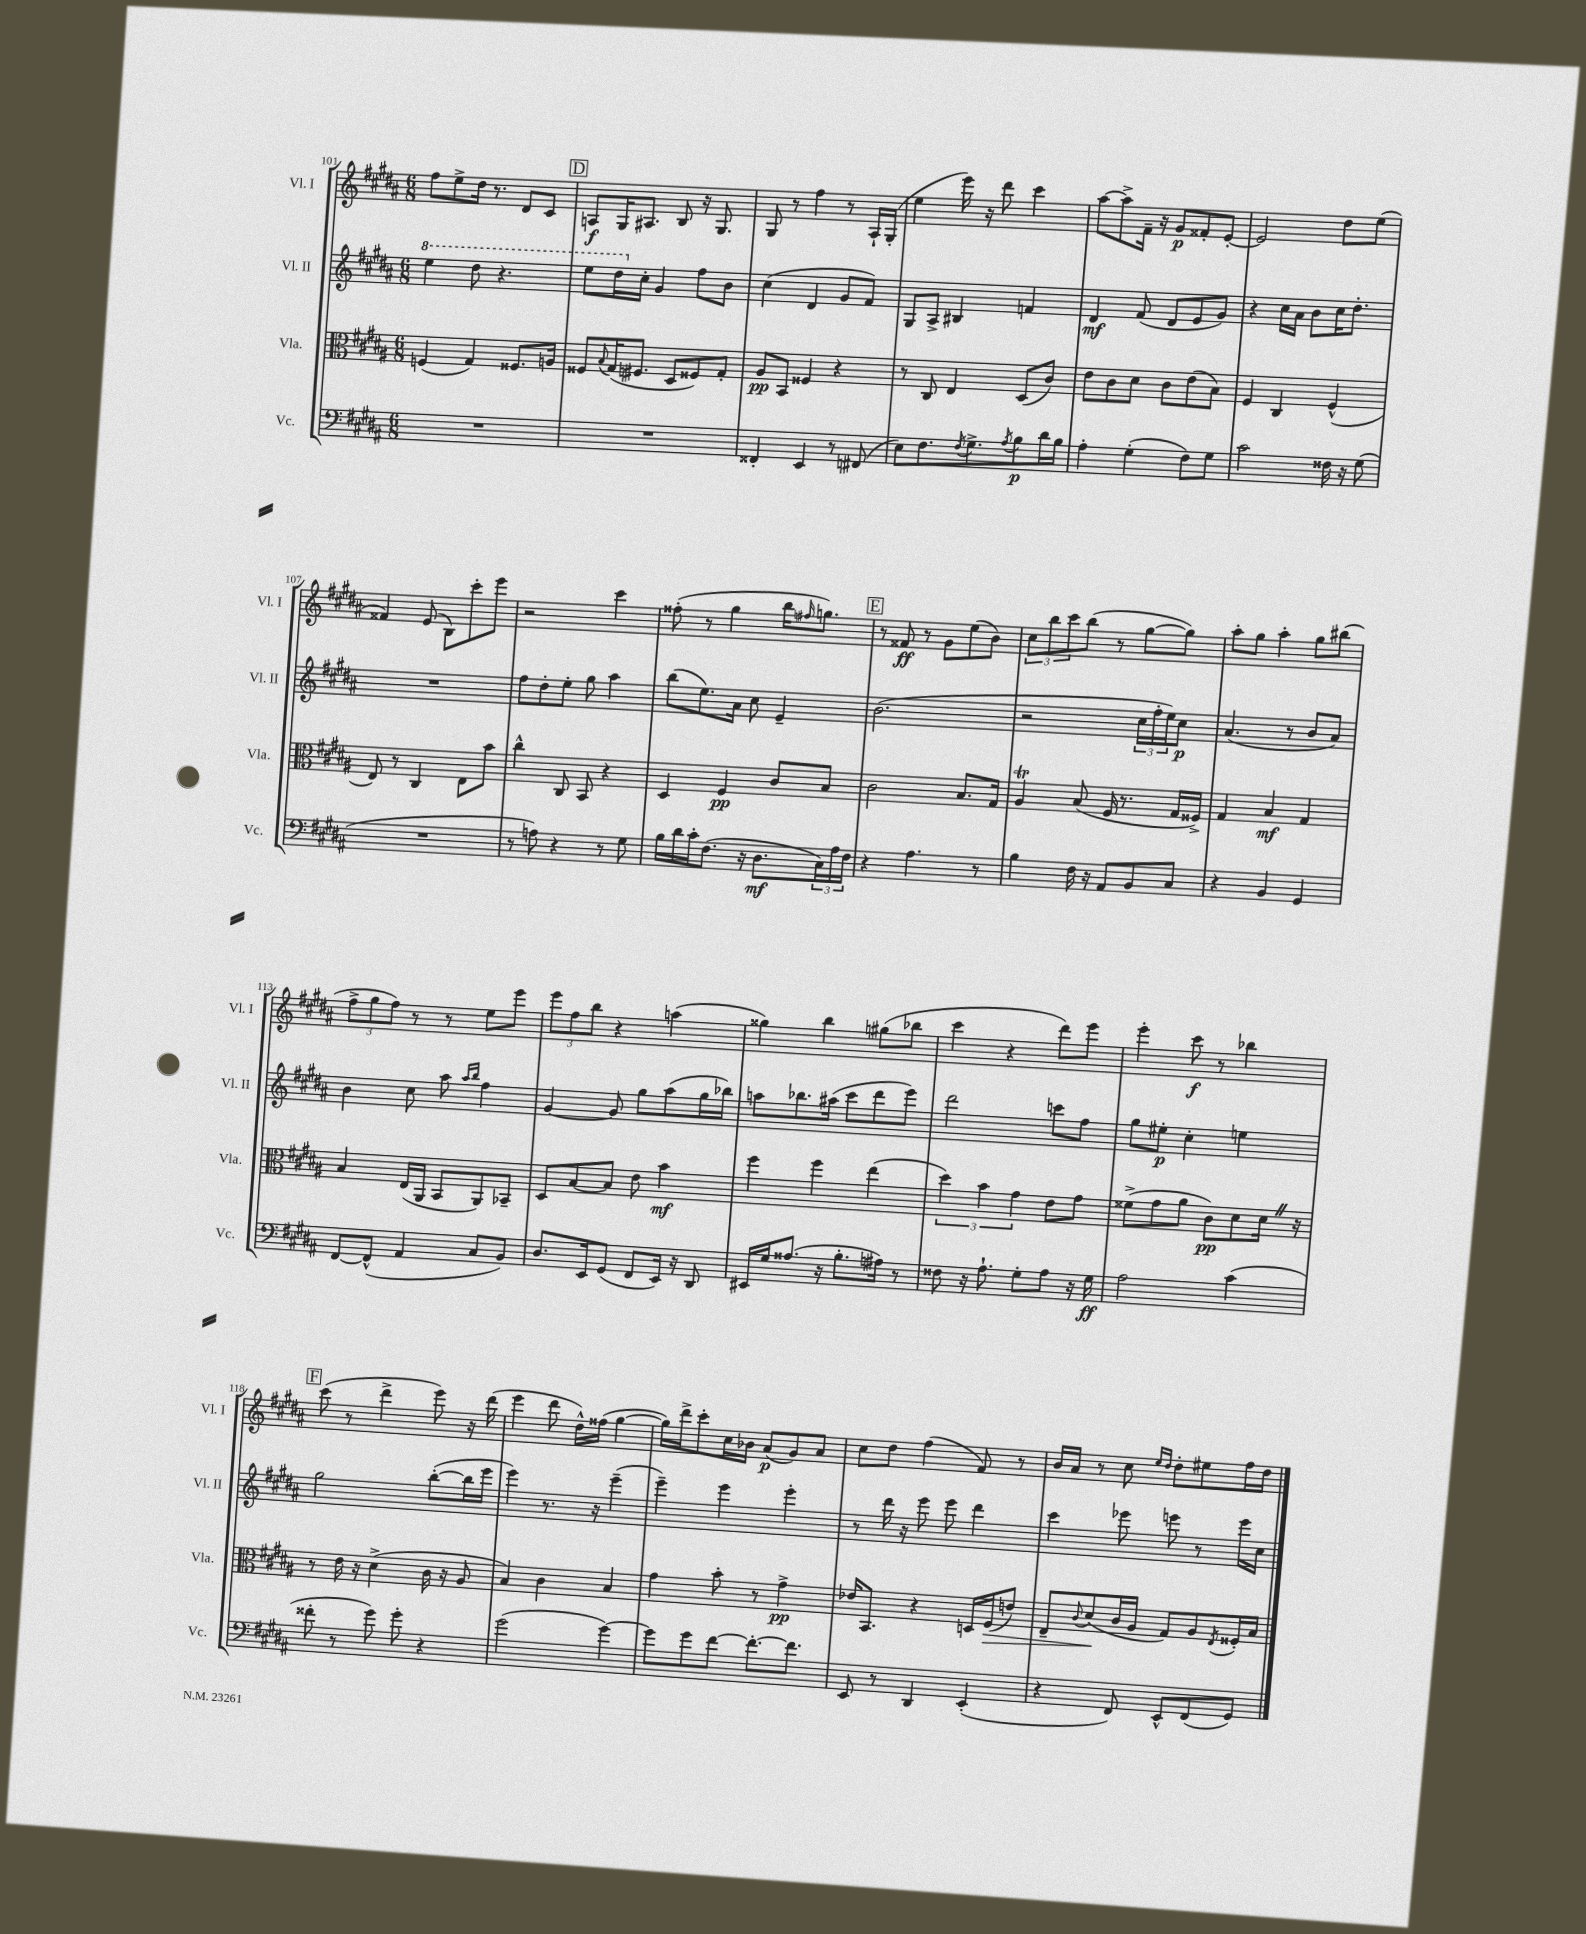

**kern	**kern	**kern	**kern
*staff4	*staff3	*staff2	*staff1
*clefF4	*clefC3	*clefG2	*clefG2
*k[f#c#g#d#a#]	*k[f#c#g#d#a#]	*k[f#c#g#d#a#]	*k[f#c#g#d#a#]
*M6/8	*M6/8	*M6/8	*M6/8
2.r	(4F	4eee	8ff#
.	.	.	8ee^
.	4G#)	8ddd#	16dd#
.	.	.	8.r
.	.	4.r	.
.	8.F##	.	8d#
.	.	.	8c#
.	16A	.	.
=	=	=	=
2.r	8F##	8eee	8A
.	8qqB	.	.
.	(16G#	16ddd#	16G#
.	8.F#	16cc#'	8.A#
.	.	4g#	.
.	8D#	.	8B
.	8F##)	8ff#	16r
.	.	.	8.G#
.	8G#'	8b	.
=	=	=	=
4FF##'	8A#	(4cc#	8G#
.	8BB	.	8r
4EE	4F##	4d#	4ff#
8r	4r	8g#	8r
(8FF#	.	8f#)	16A#`
.	.	.	(16G#'
=	=	=	=
8E)	8r	8G#	4ee
8.F#	8C#	8A#^	.
.	4E	4B#	16eee)
8qF#	.	.	.
8.G#^	.	.	16r
.	.	.	8ddd#
8qA#	.	.	.
8B	(8D#	4f	4ccc#
16d#	8c#)	.	.
16B	.	.	.
=	=	=	=
4A#'	8e	4d#	[8aa#
.	8c#	.	8aa#^]
(4G#'	8d#	(8f#	16f#~
.	.	.	16r
.	8c#	8d#	8g#
8F#)	(8e	8e	8f##'
8G#	8B)	8g#)	[8e'
=	=	=	=
2c#	4F#	4r	2e]
.	4C#	16cc#	.
.	.	16a#	.
.	.	8b	.
16F##	(4F#^^	16cc#	8dd#
16r	.	8.dd#'	.
(8G#	.	.	(8ee
=	=	=	=
2.r	8E)	2.r	4f##)
.	8r	.	.
.	4C#	.	(8e
.	.	.	8B)
.	8E	.	8ccc#'
.	8b	.	8eee
=	=	=	=
8r	4cc#^^	8ff#	2r
8A)	.	8dd#'	.
4r	8C#	8ee'	.
.	8BB	8gg#	.
8r	4r	4aa#	4ccc#
8G#	.	.	.
=	=	=	=
16B	4D#	(8bb	(8ff##'
16d#	.	.	.
16c#'	.	8.ee)	8r
(8.F#	.	.	.
.	4F#	.	4gg#
.	.	16a#	.
16r	.	8cc#	.
8.D#	.	.	.
.	8c#	4e~	16bb
.	.	.	16qqff#
.	.	.	8.gg)
24C#)	8B	.	.
24A#	.	.	.
24F#	.	.	.
=	=	=	=
4r	2c#	(2.b	8r
.	.	.	8f##
4.A#	.	.	8r
.	.	.	8g#
.	8.B	.	(8ee
8r	.	.	8b)
.	16G#	.	.
=	=	=	=
4B	4A#	2r	12cc#
.	.	.	12bb
.	.	.	12ccc#
16F#	(8B	.	(8bb
16r	.	.	.
8AA#	16F#	.	8r
.	8.r	.	.
8BB	.	24cc#	[8gg#
.	.	24ff#'	.
.	.	24ee)	.
8C#	16G#	8cc#	8gg#])
.	16F##^)	.	.
=	=	=	=
4r	4G#	(4.a#	8aa#'
.	.	.	8gg#
4BB	4B	.	4aa#'
.	.	8r	.
4GG#	4G#	8b	8gg#
.	.	8a#)	(8bb#
=	=	=	=
[8FF#	4B	4b	12ff#^
.	.	.	12gg#
(8FF#^^]	.	.	.
.	.	.	12ff#)
4AA#	(16E	8cc#	8r
.	16AA#	.	.
.	8BB	8aa#	8r
.	.	16qqaa#	.
.	.	16qqbb	.
8C#	8AA#)	4ff#	8ee
8BB)	8BB-~	.	8eee
=	=	=	=
8.D#	8D#	[4g#	12eee
.	.	.	12ff#
.	[8B	.	.
.	.	.	12bb
16EE	.	.	.
(8GG#	8B]	8g#]	4r
8FF#	8e	8gg#	.
16EE)	4b	(8aa#	(4aa
16r	.	.	.
8DD#	.	16gg#	.
.	.	16bb-)	.
=	=	=	=
16EE#	4ff#	8aa	4gg##)
16G#	.	.	.
(8.A##	.	8.bb-	.
.	4ff#	.	4bb
16r	.	(16aa#	.
8.B'	.	8ccc#	.
.	(4ee	8ddd#	(8gg#
16A#)	.	.	.
8r	.	8eee)	8bb-
=	=	=	=
8F##	6dd#)	2ddd#	4ccc#
16r	.	.	.
.	6b	.	.
8.A#`	.	.	.
.	.	.	4r
.	6g#	.	.
8G#'	.	.	.
8A#	8e	8ccc	8ddd#)
16r	8g#	8ff#	8eee
16G#	.	.	.
=	=	=	=
2A#	(8f##^	8gg#	4eee'
.	8g#	8ee#'	.
.	8a#	4cc#'	8ccc#
.	8c#)	.	8r
(4c#	8d#	4ee	4bb-
.	16d#	.	.
.	16r	.	.
=	=	=	=
8f##'	8r	2gg#	(8ccc#
8r	16e	.	8r
.	16r	.	.
8g#)	(4d#^	.	4ddd#^
8g#'	.	.	.
4r	16c#	([8bb'	8eee)
.	16r	.	.
.	8A#	16bb]	16r
.	.	16eee	(16ddd#
=	=	=	=
(2g#	4B)	4eee)	4eee
.	4c#	8.r	8ddd#
.	.	.	16dd#^^)
.	.	16r	(16ff##
[4g#)	4B	(4eee~	[4gg#
=	=	=	=
8g#]	4g#	4eee~)	16gg#])
.	.	.	16ddd#^
8g#	.	.	8ccc#'
[8f#	8b'	4eee	16cc#
.	.	.	16b-
8.f#'_	8r	.	(8a#
.	4g#^	4eee'	8g#)
8.f#]	.	.	.
.	.	.	8a#
=	=	=	=
8EE	16e-	8r	8cc#
.	8.BB	.	.
8r	.	16ddd#	8dd#
.	.	16r	.
4DD#	4r	8eee	(4ff#
.	.	8eee	.
(4EE'	16D	4ddd#	8f#)
.	(16F#	.	.
.	8e)	.	8r
=	=	=	=
4r	8E~	4ccc#	16b
.	.	.	16a#
.	8qqc#	.	.
.	(8d#	.	8r
8FF#)	16c#	8eee-	8cc#
.	16A#	.	.
.	.	.	16qqee
.	.	.	16qqdd#
8EE^^	8G#)	8eee	8dd#'
(8FF#	8A#	8r	8ee#
.	8qE	.	.
8GG#)	16F##'	16eee	16ff#
.	16B	16cc#	16dd#
==	==	==	==
*-	*-	*-	*-
